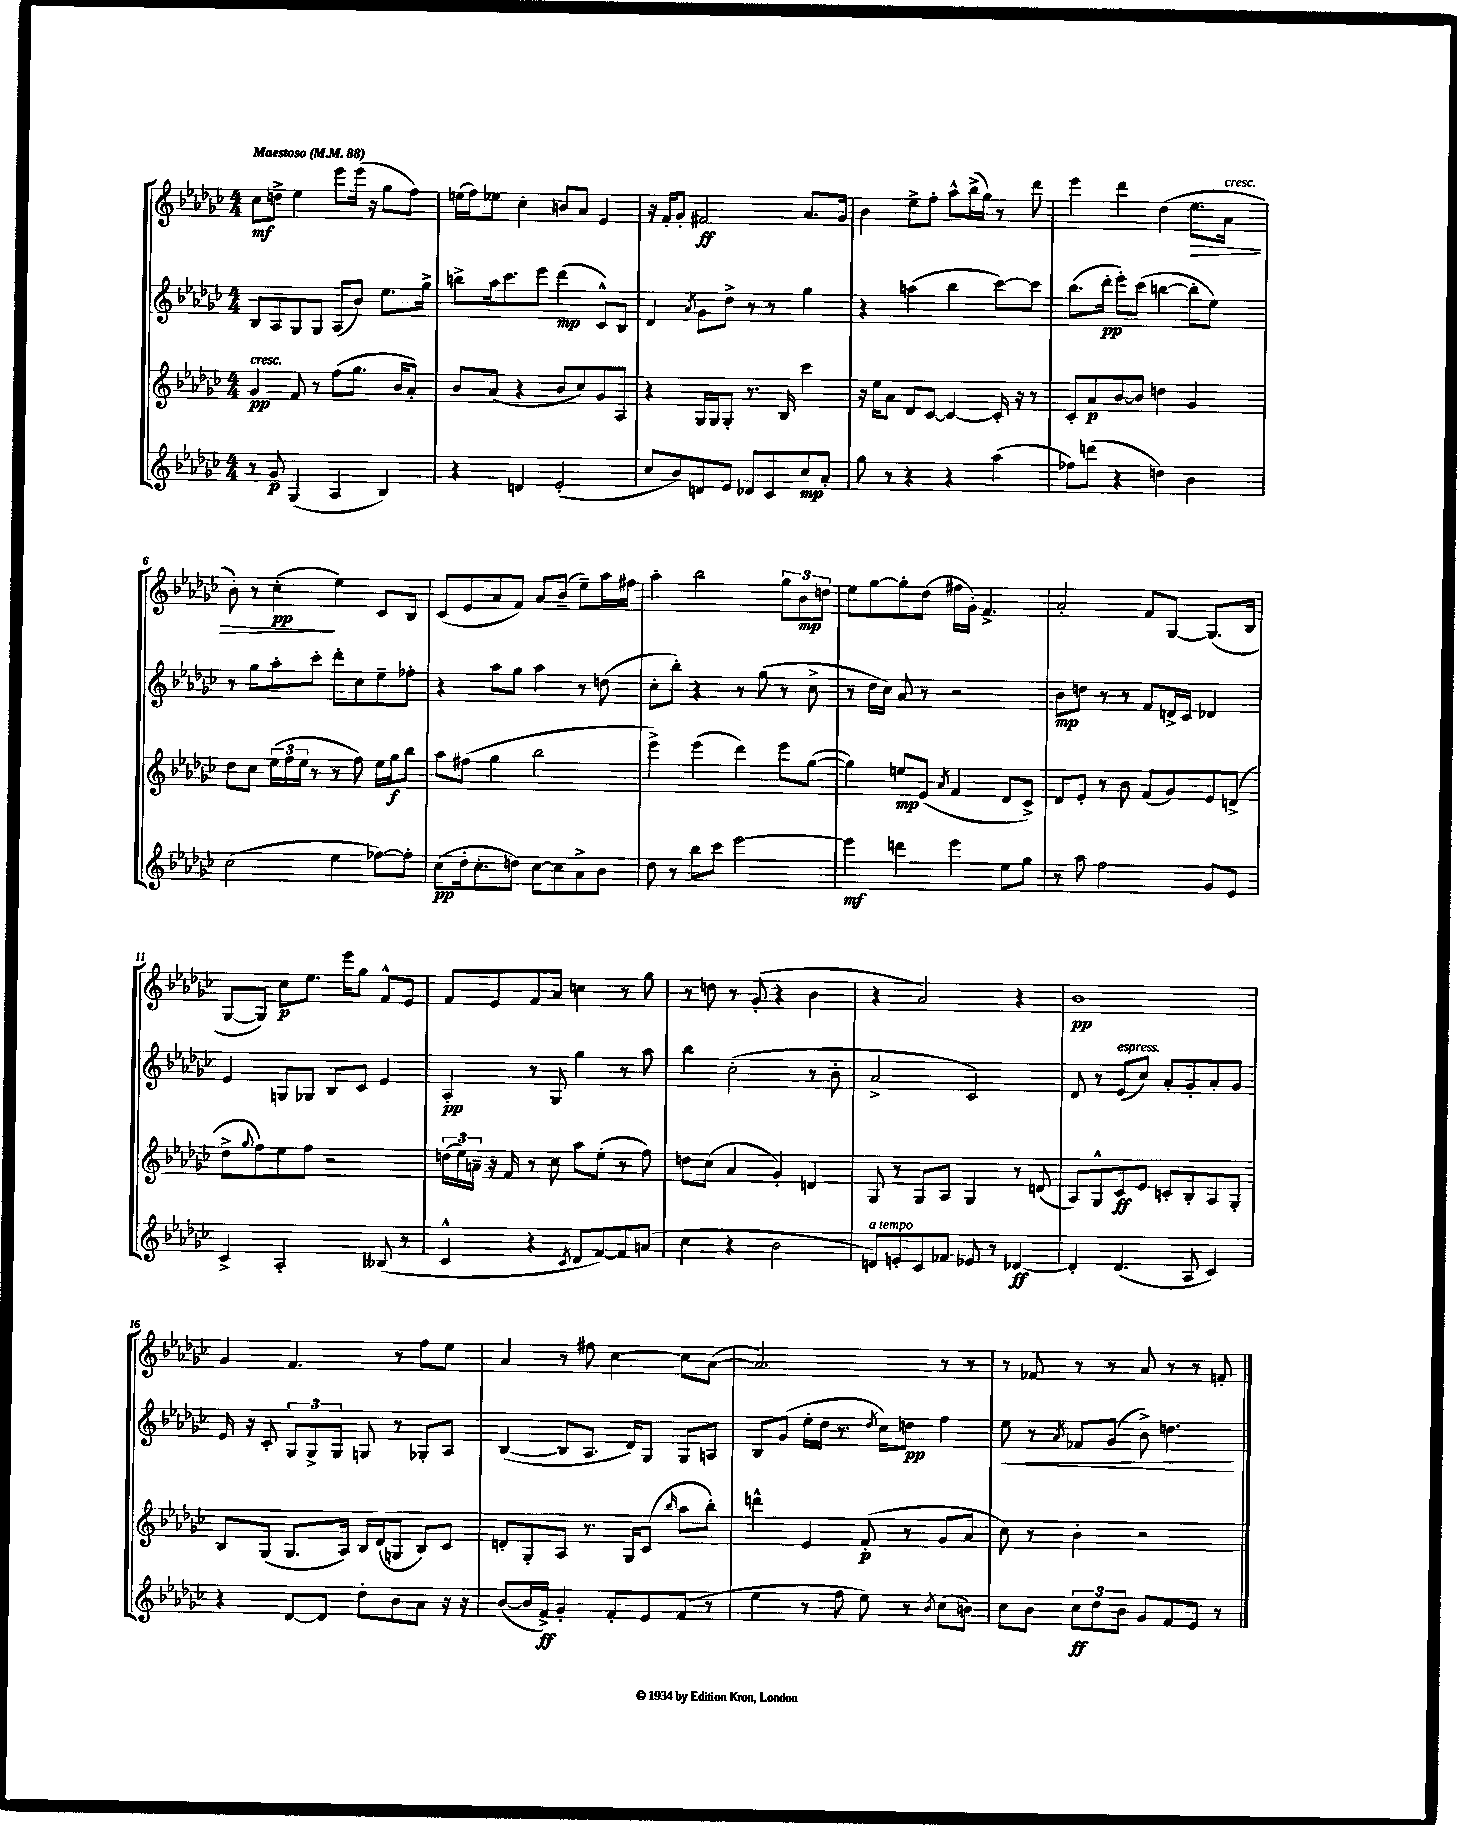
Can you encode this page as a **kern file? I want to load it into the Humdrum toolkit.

**kern	**dynam	**kern	**dynam	**kern	**dynam	**kern	**dynam
*part4	*part4	*part3	*part3	*part2	*part2	*part1	*part1
*staff4	*staff4	*staff3	*staff3	*staff2	*staff2	*staff1	*staff1
*clefG2	*	*clefG2	*	*clefG2	*	*clefG2	*
*k[b-e-a-d-g-c-]	*	*k[b-e-a-d-g-c-]	*	*k[b-e-a-d-g-c-]	*	*k[b-e-a-d-g-c-]	*
*M4/4	*	*M4/4	*	*M4/4	*	*M4/4	*
*MM88	*	*MM88	*	*MM88	*	*MM88	*
=1	=1	=1	=1	=1	=1	=1	=1
!	!	!	!	!	!	!LO:TX:a:B:t=Maestoso	!
!	!	!LO:TX:a:i:t=cresc.	!	!	!	!	!
8r	.	4g-/	pp	8B-/L	.	8cc-\L	mf
8g-/	p	.	.	8A-/	.	8ddn^\J	.
(4G-/	.	8f/	.	8G-/	.	4ee-\	.
.	.	8r	.	8G-/J	.	.	.
4A-/	.	(8ff\L	.	(8A-/L	.	8eee-\L	.
.	.	8.gg-\J	.	8b-/J)	.	(16eee-\Jk	.
.	.	.	.	.	.	16r	.
4B-/)	.	.	.	8.ee-\L	.	8gg-\L	.
.	.	16b-/KL	.	.	.	.	.
.	.	8a-'/J)	.	.	.	8ff\J)	.
.	.	.	.	16gg-^\Jk	.	.	.
=2	=2	=2	=2	=2	=2	=2	=2
4r	.	8b-/L	.	8bbn^\L	.	(16een\LL	.
.	.	.	.	.	.	16ff\J)	.
.	.	(8a-/J	.	16aa-\k	.	8ee-X\J	.
.	.	.	.	8.ccc-\	.	.	.
4dn/	.	4r	.	.	.	4cc-'\	.
.	.	.	.	8eee-\J	.	.	.
(2e-'/	.	8b-/L	.	(4ddd-\	mp	8bn/L	.
.	.	8cc-/)	.	.	.	8a-/J	.
.	.	8g-/	.	8c-^^/L)	.	4e-/	.
.	.	8A-/J	.	8B-/J	.	.	.
=3	=3	=3	=3	=3	=3	=3	=3
8cc-/L	.	4r	.	4d-/	.	16r	.
.	.	.	.	.	.	16f'/KL	.
8b-/)	.	.	.	.	.	8g-'/J	.
.	.	.	.	8qa-/	.	.	.
8dn/	.	16G-/LL	.	8g-\L	.	2f#X/	ff
.	.	16G-/J	.	.	.	.	.
8e-/J	.	8G-'/J	.	8dd-^\J	.	.	.
8d-X/L	.	8.r	.	8r	.	.	.
8c-/	.	.	.	8r	.	.	.
.	.	16B-/	.	.	.	.	.
8cc-/	mp	4ccc-\	.	4gg-\	.	8.a-/L	.
8a-'/J	.	.	.	.	.	.	.
.	.	.	.	.	.	16g-/Jk	.
=4	=4	=4	=4	=4	=4	=4	=4
8gg-\	.	16r	.	4r	.	4b-\	.
.	.	16ee-\KL	.	.	.	.	.
8r	.	8a-\J	.	.	.	.	.
4r	.	8d-/L	.	(4aan\	.	8ee-^\L	.
.	.	[8c-/J	.	.	.	8ff'\J	.
4r	.	4c-/_	.	4bb-\	.	8aa-^^\L	.
.	.	.	.	.	.	(16bb-^\L	.
.	.	.	.	.	.	16gg-\JJ)	.
(4aa-\	.	16c-'/]	.	[8ccc-\L)	.	8r	.
.	.	16r	.	.	.	.	.
.	.	8r	.	8ccc-\J]	.	8ddd-\	.
=5	=5	=5	=5	=5	=5	=5	=5
8ff-X\L)	.	8c-'/L	.	(8.bb-\L	.	4eee-\	.
(8dddn\J	.	8a-/	p	.	.	.	.
.	.	.	.	16ddd-'\Jk	pp	.	.
4r	.	[8b-/	.	8eee-'\L)	.	4ddd-\	.
.	.	8b-/J]	.	(8ccc-\J	.	.	.
4ddn\)	.	4ddn\	.	[4bbn\	.	(4dd-\	.
!	!	!	!	!	!	!	!LO:HP:b
4b-\	.	4g-/	.	8bb'\L]	.	8.ee-\L	>
.	.	.	.	8ee-\J)	.	.	.
!	!	!	!	!	!	!LO:TX:a:i:t=cresc.	!
.	.	.	.	.	.	16a-\Jk	.
!!LO:LB:g=z
=6	=6	=6	=6	=6	=6	=6	=6
(2cc-\	.	8dd-\L	.	8r	.	8b-'\)	.
.	.	8cc-\J	.	8gg-\L	.	8r	.
.	.	(24ee-\LL	.	8aa-'\	.	(4cc-'\	pp
.	.	24ff\	.	.	.	.	.
.	.	24ee-\JJ	.	.	.	.	.
.	.	8r	.	8ccc-'\J	.	.	.
4ee-\	.	8r	.	8ddd-'\L	.	4ee-\)	]
.	.	8ff\)	.	8cc-\	.	.	.
[8ff-X\L)	.	16ee-\LL	.	8ee-~\	.	8c-/L	.
.	.	16gg-\J	f	.	.	.	.
8ff-'\J]	.	8bb-\J	.	8ff-X'\J	.	8B-/J	.
=7	=7	=7	=7	=7	=7	=7	=7
(8cc-\L	pp	8aa-\L	.	4r	.	(8c-/L	.
16dd-'\k	.	(8ff#X\J	.	.	.	8e-/	.
8.cc-'\	.	.	.	.	.	.	.
.	.	4gg-\	.	8aa-\L	.	8a-/	.
8ddn\J)	.	.	.	8gg-\J	.	8f/J)	.
[8cc-\L	.	2bb-\	.	4aa-\	.	8a-/L	.
8cc-\]	.	.	.	.	.	(8b-~/J	.
8a-^\	.	.	.	8r	.	8ee-~\L)	.
8b-\J	.	.	.	(8ddn\	.	16aa-\L	.
.	.	.	.	.	.	16ff#X\JJ	.
=8	=8	=8	=8	=8	=8	=8	=8
8dd-\	.	4eee-^\)	.	8cc-'\L	.	4aa-'\	.
8r	.	.	.	8bb-'\J)	.	.	.
8bb-\L	.	(4eee-\	.	4r	.	2bb-\	.
8ccc-\J	.	.	.	.	.	.	.
[2eee-\	.	4ddd-\)	.	8r	.	.	.
.	.	.	.	(8gg-\	.	.	.
.	.	8eee-\L	.	8r	.	12gg-\L	.
.	.	.	.	.	.	12b-\	mp
.	.	([8gg-\J	.	8cc-^\	.	.	.
.	.	.	.	.	.	12ddn\J	.
=9	=9	=9	=9	=9	=9	=9	=9
4eee-\]	mf	4gg-\])	.	8r	.	8ee-\L	.
.	.	.	.	16dd-\LL	.	[8gg-\	.
.	.	.	.	16cc-\JJ)	.	.	.
4dddn\	.	8een/L	mp	8a-/	.	8gg-'\]	.
.	.	(8e-/J	.	8r	.	(8dd-\J	.
.	.	8qa-/	.	.	.	.	.
4eee-\	.	4f/	.	2r	.	16ff#X\LL	.
.	.	.	.	.	.	16g-'\JJ)	.
.	.	.	.	.	.	4.f^/	.
8ee-\L	.	8d-/L	.	.	.	.	.
8gg-\J	.	8c-^/J)	.	.	.	.	.
=10	=10	=10	=10	=10	=10	=10	=10
8r	.	8d-/L	.	8b-\L	mp	2a-'/	.
8aa-\	.	8e-'/J	.	8ddn\J	.	.	.
2ff\	.	8r	.	8r	.	.	.
.	.	8b-\	.	8r	.	.	.
.	.	(8f/L	.	8f/L	.	8f/L	.
.	.	8g-/)	.	16dn^/L	.	[8G-/J	.
.	.	.	.	16c-/JJ	.	.	.
8g-/L	.	8e-/	.	4d-X/	.	(8.G-/L]	.
8e-/J	.	(8dn^/J	.	.	.	.	.
.	.	.	.	.	.	16B-/Jk	.
!!LO:LB:g=z
=11	=11	=11	=11	=11	=11	=11	=11
4c-^/	.	8dd-^\L	.	4e-/	.	[8G-/L	.
.	.	8qqgg-/	.	.	.	.	.
.	.	8ff\)	.	.	.	8G-/J])	.
2A-'/	.	8ee-\	.	8Gn/L	.	8cc-\L	p
.	.	8ff\J	.	8G-X/J	.	8.ee-\J	.
.	.	2r	.	8B-/L	.	.	.
.	.	.	.	.	.	16eee-\KL	.
.	.	.	.	8c-/J	.	8gg-\J	.
(8B--X/	.	.	.	4e-/	.	8f^^/L	.
8r	.	.	.	.	.	8e-/J	.
=12	=12	=12	=12	=12	=12	=12	=12
4c-^^/	.	(24ddn\LL	.	4A-'/	pp	8f/L	.
.	.	24ee-\)	.	.	.	.	.
.	.	24an~\JJ	.	.	.	.	.
.	.	16r	.	.	.	8e-/	.
.	.	16f/	.	.	.	.	.
4r	.	8r	.	8r	.	8f/	.
.	.	8cc-\	.	8G-/	.	8a-/J	.
8qc-/	.	.	.	.	.	.	.
8d-/L	.	8aa-\L	.	4gg-\	.	4ccn\	.
[8f/)	.	(8ee-'\J	.	.	.	.	.
8f/]	.	8r	.	8r	.	8r	.
(8an/J	.	8ff\)	.	8aa-\	.	8gg-\	.
=13	=13	=13	=13	=13	=13	=13	=13
4cc-\	.	8ddn\L	.	4bb-\	.	8r	.
.	.	(8cc-\J	.	.	.	8ddn\	.
4r	.	4a-/	.	(2cc-'\	.	8r	.
.	.	.	.	.	.	(8g-'/	.
2b-\	.	4g-'/)	.	.	.	4r	.
.	.	4dn/	.	8r	.	4b-\	.
.	.	.	.	8b-'\	.	.	.
=14	=14	=14	=14	=14	=14	=14	=14
!LO:TX:a:i:t=a tempo	!	!	!	!	!	!	!
8dn/L)	.	8G-/	.	2a-^/	.	4r	.
8en'/	.	8r	.	.	.	.	.
8c-/	.	8G-/L	.	.	.	2a-/)	.
8f-X/J	.	8A-/J	.	.	.	.	.
8e-X/	.	4G-/	.	2c-/)	.	.	.
8r	.	.	.	.	.	.	.
[4d-X/	ff	8r	.	.	.	4r	.
.	.	(8dn/	.	.	.	.	.
=15	=15	=15	=15	=15	=15	=15	=15
4d-'/]	.	8A-/L)	.	8d-/	.	1b-	pp
.	.	8G-^^/	.	8r	.	.	.
!	!	!	!	!LO:TX:a:i:t=espress.	!	!	!
(4.d-/	.	8c-/	ff	(8e-/L	.	.	.
.	.	8e-/J	.	8cc-/J)	.	.	.
.	.	8cn'/L	.	8a-'/L	.	.	.
8A-/	.	8B-'/	.	8g-'/	.	.	.
4c-/)	.	8A-/	.	8a-'/	.	.	.
.	.	8G-'/J	.	8g-/J	.	.	.
!!LO:LB:g=z
=16	=16	=16	=16	=16	=16	=16	=16
4r	.	8B-/L	.	16e-/	.	4g-/	.
.	.	.	.	16r	.	.	.
.	.	(8G-/J	.	8c-'/	.	.	.
[8d-/L	.	8.G-/L	.	12G-/L	.	4.f/	.
.	.	.	.	12G-^/	.	.	.
8d-/J]	.	.	.	.	.	.	.
.	.	.	.	12G-/J	.	.	.
.	.	16A-/Jk)	.	.	.	.	.
8dd-'\L	.	16B-/LL	.	8Gn/	.	.	.
.	.	(16d-/J	.	.	.	.	.
8b-\	.	8Gn/J	.	8r	.	8r	.
8a-\J	.	8B-/L)	.	8G-X'/L	.	8ff\L	.
16r	.	8c-/J	.	8A-/J	.	8ee-\J	.
16r	.	.	.	.	.	.	.
=17	=17	=17	=17	=17	=17	=17	=17
([8b-/L	.	8dn'/L	.	([4B-/	.	4a-/	.
16b-/L]	.	8G-'/	.	.	.	.	.
16f^/JJ)	ff	.	.	.	.	.	.
4g-'/	.	8A-/J	.	8B-/L]	.	8r	.
.	.	8.r	.	8.A-/J	.	8ff#X\	.
8f'/L	.	.	.	.	.	[4cc-\	.
.	.	16G-/KL	.	16d-/KL)	.	.	.
8e-/	.	(8c-/J	.	8G-/J	.	.	.
.	.	16qqbb-/	.	.	.	.	.
(8f/J	.	8aa-\L	.	8G-/L	.	8cc-\L]	.
8r	.	8bb-'\J)	.	8An/J	.	([8a-\J	.
=18	=18	=18	=18	=18	=18	=18	=18
4ee-\	.	4dddn^^\	.	8B-/L	.	2.a-/])	.
.	.	.	.	(8g-/J	.	.	.
8r	.	4e-/	.	16ee-'\LL	.	.	.
.	.	.	.	16dd-\JJ	.	.	.
8ff\	.	.	.	8.r	.	.	.
8ee-\)	.	(8f'/	p	.	.	.	.
.	.	.	.	8qdd-/	.	.	.
.	.	.	.	16cc-\KL)	.	.	.
8r	.	8r	.	8ddn\J	pp	.	.
8qb-/	.	.	.	.	.	.	.
(8cc-\L	.	8g-/L	.	4ff\	.	8r	.
8bn\J)	.	8a-/J	.	.	.	8r	.
=19	=19	=19	=19	=19	=19	=19	=19
!	!	!	!	!	!LO:HP:b	!	!
8cc-\L	.	8cc-\)	.	8ee-\	<	8r	.
8b-\J	.	8r	.	8r	.	8f-X/	.
.	.	.	.	8qa-/	.	.	.
12cc-\L	ff	4b-'\	.	8f-X/L	.	8r	.
12dd-\	.	.	.	.	.	.	.
.	.	.	.	(8g-/J	.	8r	.
12b-\J	.	.	.	.	.	.	.
8g-/L	.	2r	.	8b-^\)	.	8a-/	.
8f/	.	.	.	4.ddn\	.	8r	.
8e-/J	.	.	.	.	.	8r	.
8r	.	.	.	.	.	8fn'/	.
.	.	.	.	.	[	.	.
==	==	==	==	==	==	==	==
*-	*-	*-	*-	*-	*-	*-	*-
